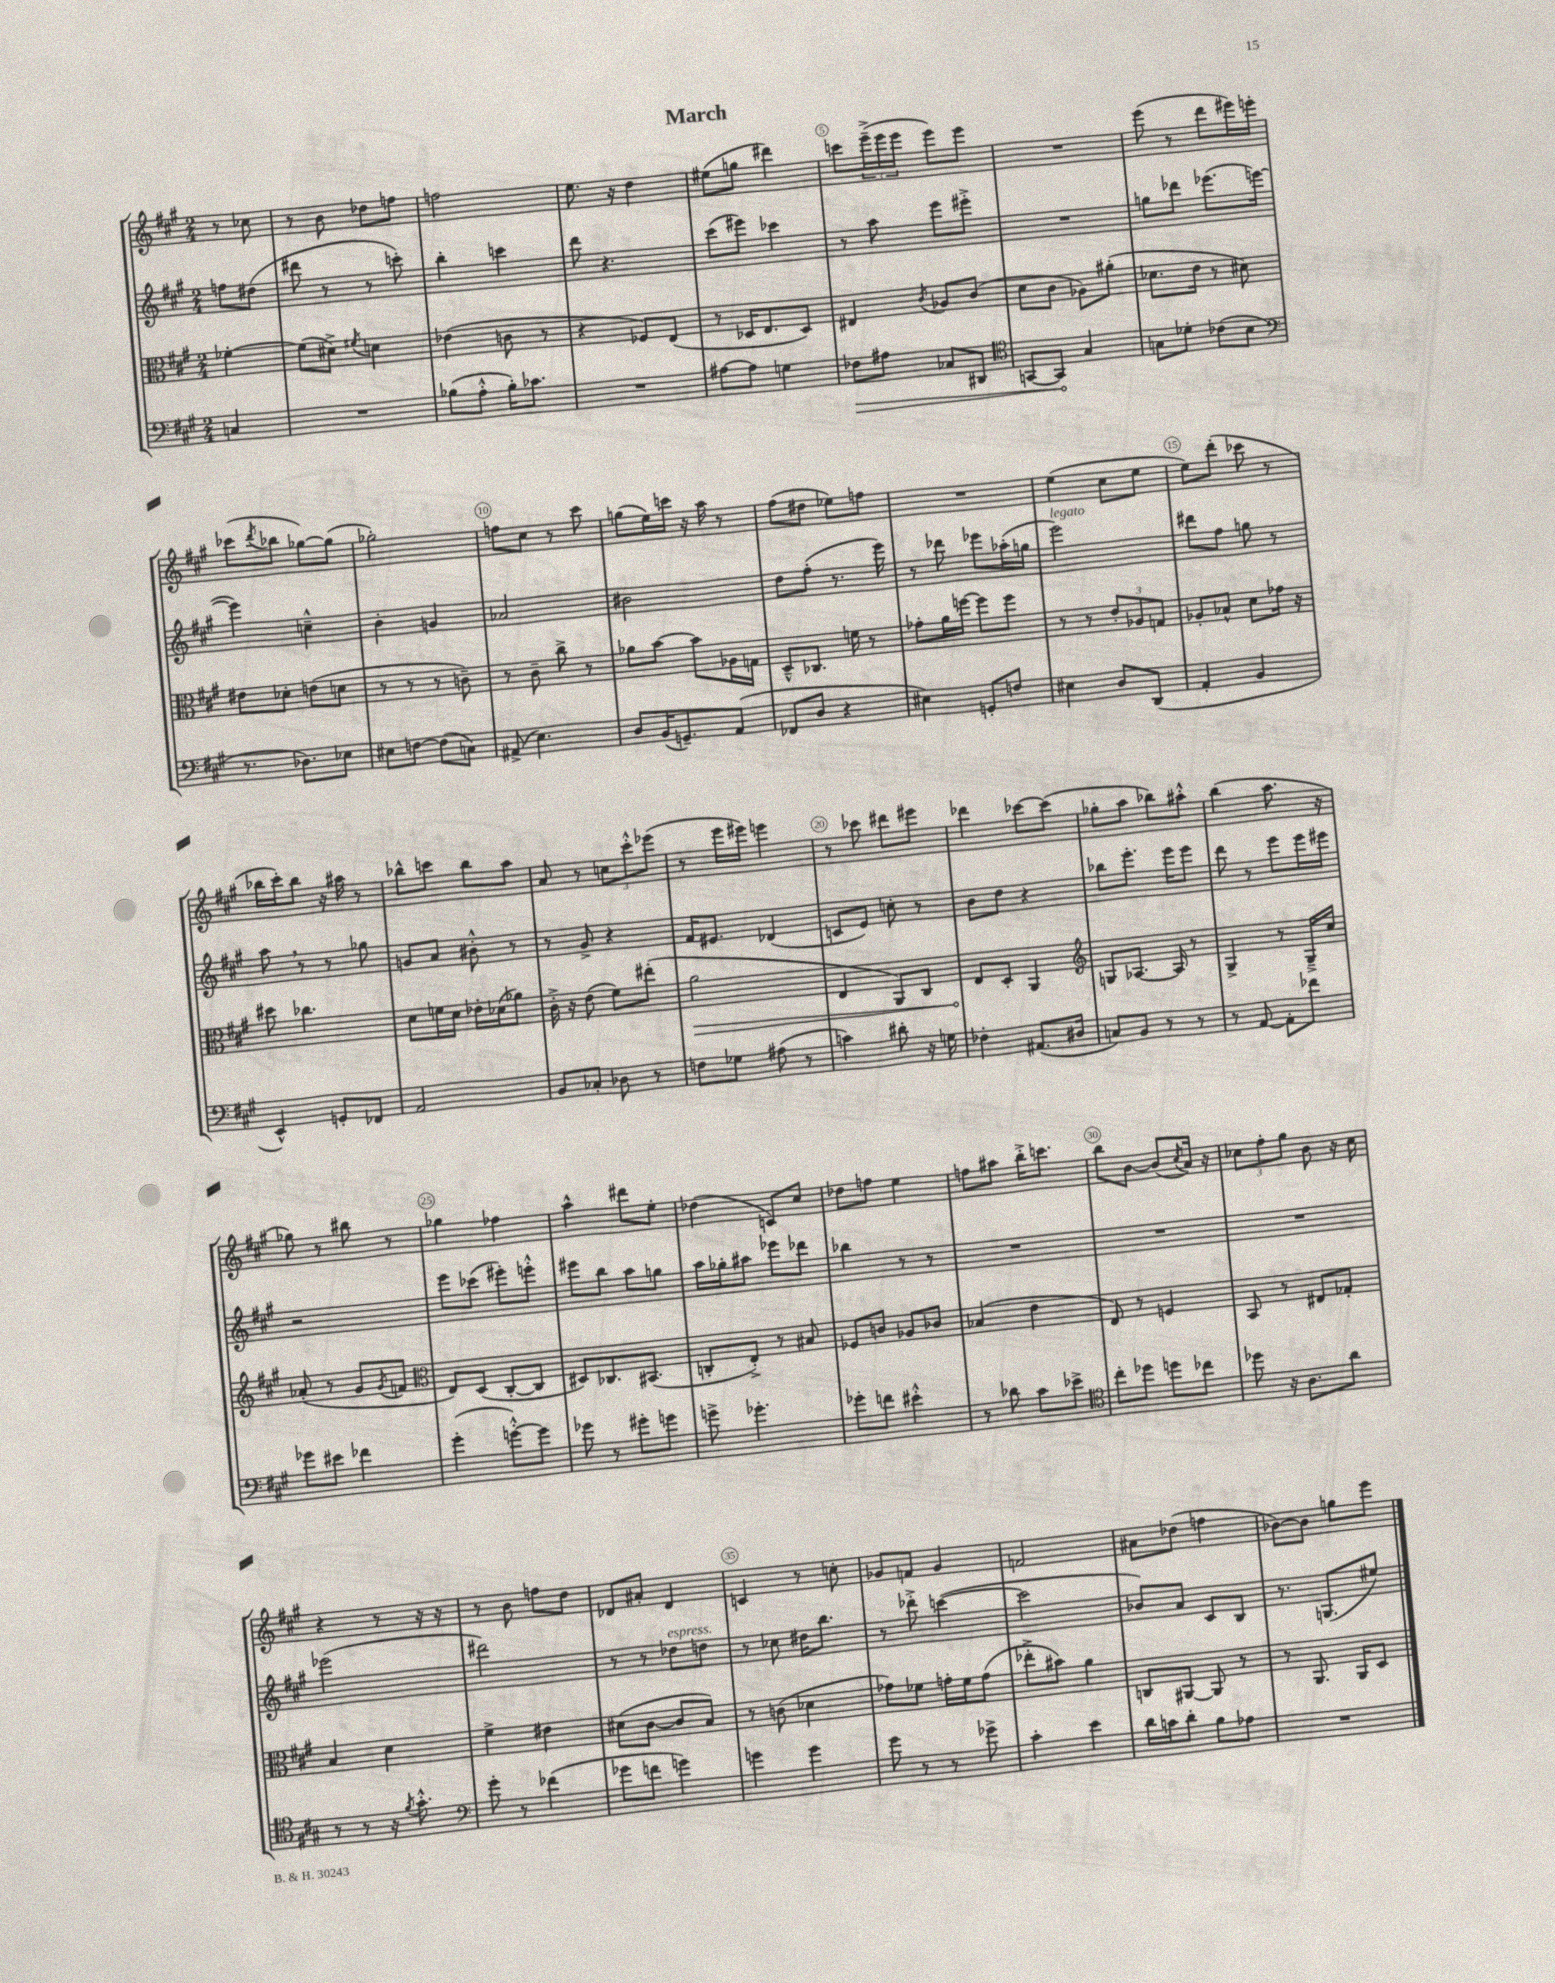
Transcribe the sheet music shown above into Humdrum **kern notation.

**kern	**dynam	**kern	**dynam	**kern	**kern
*part4	*part4	*part3	*part3	*part2	*part1
*staff4	*staff4	*staff3	*staff3	*staff2	*staff1
*clefF4	*	*clefC3	*	*clefG2	*clefG2
*k[f#c#g#]	*	*k[f#c#g#]	*	*k[f#c#g#]	*k[f#c#g#]
*M2/4	*	*M2/4	*	*M2/4	*M2/4
=	=	=	=	=	=
4Cn/	.	[4f-X'\	.	8ffn\L	8r
.	.	.	.	(8dd#X\J	8cc-X\
=1	=1	=1	=1	=1	=1
2r	.	(8f-\L]	.	8ddd#X\	8r
.	.	8d#X^\J)	.	8r	8b\
.	.	8qf#X/	.	.	.
.	.	4dn\	.	8r	8dd-X\L
.	.	.	.	8cccn'\)	8ffn\J
=2	=2	=2	=2	=2	=2
(8B-X\L	.	(4e-X\	.	4bb'\	2ffn\
8A'^^\J	.	.	.	.	.
16B-'\KL)	.	8cn\	.	4cccn\	.
8.c-X\J	.	.	.	.	.
.	.	8r	.	.	.
=3	=3	=3	=3	=3	=3
2r	.	4r	.	8ddd\	8.ee\
.	.	.	.	4.r	.
.	.	.	.	.	16r
.	.	8F-X/L)	.	.	4dd\
.	.	(8E/J	.	.	.
=4	=4	=4	=4	=4	=4
[8A#X\L	.	8r	.	(8ccc#\L	(8ee#X\L
8A#\J]	.	16D-X/KL	.	8eee#X\J)	8ggn\J
.	.	8.E/	.	.	.
4Gn\	.	.	.	4ccc-X\	4ddd#X\)
.	.	8D-/J)	.	.	.
=5	=5	=5	=5	=5	=5
!	!LO:HP:b	!	!	!	!
8F-X\L	>	4E#X/	.	8r	8cccn\L
8A#X\J	.	.	.	8aa\	(24eee~^\L
.	.	.	.	.	24eee\
.	.	.	.	.	24eee\JJ
.	.	8qc#/	.	.	.
8C-X/L	.	8A-X/L	.	8eee\L	8eee\L)
8DD#X/J	.	(8c#/J	.	8eee#X'^\J	8eee\J
=6	=6	=6	=6	=6	=6
*clefC4	*	*	*	*	*
[8GGn/L	.	8d\L	.	2r	2r
8GG/J]	.	8c#\J	.	.	.
4G#/	]	8A-X\L)	.	.	.
.	.	(8a#X'\J	.	.	.
=7	=7	=7	=7	=7	=7
8Gn\L	.	8.d-X\L	.	8ggn\L	(8eee\
8d-X'\J	.	.	.	8ddd-X\J	8r
.	.	16e\Jk	.	.	.
(8c-X\L	.	8r	.	(8.eee-X\L	8ddd\L
8B\J	.	8d#X\)	.	.	16eee#X\L)
.	.	.	.	[16eeen\Jk	16eeen'\JJ
!!LO:LB:g=z
=8	=8	=8	=8	=8	=8
*clefF4	*	*	*	*	*
8.r	.	8e#X\L	.	4eee\])	(8ccc-X\L
.	.	.	.	.	8qddd/
.	.	8d-X'\J	.	.	8bb-X\J
8.D-X\L)	.	.	.	.	.
.	.	(8en\L	.	4ccn~^^\	[8gg-X\L)
8E-X\J	.	8dn\J	.	.	(8gg-\J]
=9	=9	=9	=9	=9	=9
8E#X\L	.	8r	.	4b'\	2gg-X'\)
[8Fn\J	.	8r	.	.	.
(8F\L]	.	8r	.	4gn/	.
8Cn\J)	.	8cn~\)	.	.	.
=10	=10	=10	=10	=10	=10
(8AA#X^/	.	8r	.	2a-X/	8ffn\L
4.E\)	.	8c#~\	.	.	8cc#\J
.	.	8cc#^\	.	.	8r
.	.	8r	.	.	8ccc#\
=11	=11	=11	=11	=11	=11
8D/L	.	8a-X\L	.	2b#X\	(8ggn\L
(16BB/K	.	[8b\J	.	.	16ee\L)
8.GGn~/)	.	.	.	.	16cccn\JJ
.	.	8b\L]	.	.	16r
.	.	.	.	.	16aa\
(8AA/J	.	16A-X\L	.	.	8r
.	.	16Gn\JJ	.	.	.
=12	=12	=12	=12	=12	=12
8FF-X/L	.	8D~^^/L	.	8dd\L	(8ff#\L
8D/J	.	8.C-X/J	.	(8ff#'\J	8dd#X\J
4r	.	.	.	8.r	8ee-X\L)
.	.	16fn\	.	.	.
.	.	8r	.	.	8ffn\J
.	.	.	.	16eee\)	.
=13	=13	=13	=13	=13	=13
4E#X\)	.	8g-X'\L	.	8r	2r
.	.	16a\L	.	8ddd-X\	.
.	.	[16ffn\JJ	.	.	.
8GGn'/L	.	8ff\L]	.	8eee-X\L	.
8Fn/J	.	8ff\J	.	(16aa-X'\L	.
.	.	.	.	16ggn\JJ	.
=14	=14	=14	=14	=14	=14
!	!	!	!	!LO:TX:a:i:t=legato	!
4E#X\	.	8r	.	2eee\)	(4ee\
.	.	8r	.	.	.
8D/L	.	12e'/L	.	.	8cc#\L
.	.	12A-X/	.	.	.
(8DD/J	.	.	.	.	8ee\J
.	.	12Gn/J	.	.	.
=15	=15	=15	=15	=15	=15
4AA'/	.	8A-X'/L	.	8ddd#X\L	8ee\L)
.	.	8B-X^^/J	.	8ff#\J	(8ddd'\J
4BB/	.	8d\L	.	8ggn\	8ccc-X\
.	.	16g-X\Jk	.	8r	8r
.	.	16r	.	.	.
!!LO:LB:g=z
=16	=16	=16	=16	=16	=16
4EE^^/)	.	8dd#X\	.	8aa,\	16bb-X\LL
.	.	.	.	.	16ccc#'\J)
.	.	4.cc-X\	.	8r	8bb-\J
8GGn'/L	.	.	.	8r	16r
.	.	.	.	.	16aa#X\
8FF-X/J	.	.	.	8gg-X\	8r
=17	=17	=17	=17	=17	=17
2AA/	.	8d\L	.	8gn/L	8bb-X^^\L
.	.	16fn\L	.	8a/J	8cccn\J
.	.	16d\JJ	.	.	.
.	.	16e-X'\LL	.	8b#X'^^\	8bb-\L
.	.	(16d-X\J	.	.	.
.	.	8a-X\J)	.	8r	8aa\J
=18	=18	=18	=18	=18	=18
8BB/L	.	16c#'^\	.	8r	8a/
.	.	16r	.	.	.
8C-X'/J	.	(8e\	.	8g#^/	8r
8D-X\	.	8f#\L)	.	4r	12ccn\L
.	.	.	.	.	12ccc#'^^\
8r	.	(8ee#X'\J	.	.	.
.	.	.	.	.	(12eee-X\J
=19	=19	=19	=19	=19	=19
!	!	!	!LO:HP:b	!	!
8Fn\L	.	2a\	>	16f#/KL	8r
.	.	.	.	8.e#X/J	.
8G-X\J	.	.	.	.	16eee\LL
.	.	.	.	.	16eee#X\JJ)
(8A#X\	.	.	.	(4d-X/	4eeen\
8r	.	.	.	.	.
=20	=20	=20	=20	=20	=20
4cn\)	.	4E/	.	8cn/L	8r
.	.	.	.	8e/J)	8ccc-X\
8d#X'\	.	8AA/L)	.	8ccn'\	8ddd#X\L
16r	.	8C#/J	.	8r	8eee#X\J
16Gn\	.	.	.	.	.
=21	=21	=21	=21	=21	=21
4F-X'\	.	8E/L	.	8b\L	4ddd-X\
.	.	8D'/J	]	8dd\J	.
(8.AA#X/L	.	4AA/	.	4r	[8ccc-X\L
.	.	.	.	.	(8ccc-\J]
16D#X/Jk	.	.	.	.	.
=22	=22	=22	=22	=22	=22
*	*	*clefG2	*	*	*
8Cn/L)	.	8Gn/L	.	8bb-X\L	8gg-X'\L
8BB/J	.	[8.A-X/J	.	8.eee'\J	8aa\J
8r	.	.	.	.	8bb-X\L)
.	.	16A-/]	.	16eee\KL	.
8r	.	8r	.	8eee\J	8aa#X'^^\J
=23	=23	=23	=23	=23	=23
8r	.	4G#^/	.	8ddd\	(4bb\
[8AA/	.	.	.	8r	.
8AA'\L]	.	8r	.	8eee\L	8.aa\
8f-X\J	.	16G#~^/LL	.	16eee\L	.
.	.	16cc#/JJ	.	16eee#X\JJ	16r
!!LO:LB:g=z
=24	=24	=24	=24	=24	=24
8g-X\L	.	(8a-X'/	.	2r	8gg-X\)
8e#X\J	.	8r	.	.	8r
4f-X\	.	8g#/L	.	.	8bb#X\
.	.	8qg#/	.	.	.
.	.	8fn/J	.	.	8r
=25	=25	=25	=25	=25	=25
*	*	*clefC3	*	*	*
(4g#'\	.	8E/L)	.	8eee\L	4gg-X\
.	.	(8D/J	.	(8ccc-X\J	.
[8gn'^^\L)	.	[8C#'/L	.	8eee#X'\L)	4ff-X\
8g\J]	.	8C#/J]	.	8eeen'^^\J	.
=26	=26	=26	=26	=26	=26
8g-X\	.	8D#X/L)	.	8eee#X\L	4aa^^\
8r	.	8.C-X/	.	8bb\J	.
8g#X'\L	.	.	.	8aa\L	8ddd#X\L
.	.	(8.BB#X/J	.	.	.
8gn\J	.	.	.	8ggn\J	8ee'\J
=27	=27	=27	=27	=27	=27
8gn^\	.	8Cn'/L	.	16aa\LL	(4dd-X\
.	.	.	.	16gg-X'\J	.
4.g-X'\	.	8E'^/J)	.	8aa#X\J	.
.	.	8r	.	8eee-X\L	8cn/L)
.	.	8B#X/	.	8ddd-X\J	8cc#/J
=28	=28	=28	=28	=28	=28
8g-X'\L	.	8F-X/L	.	4bb-X\	8dd-X\L
8fn\J	.	8cn/J	.	.	8ffn\J
4e#X'^^\	.	8A-X/L	.	8r	4ee\
.	.	8c-X/J	.	8r	.
=29	=29	=29	=29	=29	=29
8r	.	(4B-X/	.	2r	8ffn\L
8d-X\	.	.	.	.	8aa#X\J
8c#\L	.	4e\	.	.	16bb'^\KL
.	.	.	.	.	8.cccn\J
8e-X^\J	.	.	.	.	.
=30	=30	=30	=30	=30	=30
*clefC4	*	*	*	*	*
8cc#'\L	.	8E/)	.	2r	8bb\L
8dd-X\J	.	8r	.	.	[8b\J
8ddn\L	.	4Fn/	.	.	(8b/L]
.	.	.	.	.	8qcc#/
8cc-X\J	.	.	.	.	16a/Jk)
.	.	.	.	.	16r
=31	=31	=31	=31	=31	=31
8dd-X\	.	8BB/	.	2r	12cc-X\L
.	.	.	.	.	12ff#'\
16r	.	8r	.	.	.
.	.	.	.	.	12gg#\J
8.A\L	.	.	.	.	.
.	.	8E#X/L	.	.	8b\
8a\J	.	8G-X'/J	.	.	16r
.	.	.	.	.	16cc-\
!!LO:LB:g=z
=32	=32	=32	=32	=32	=32
8r	.	4B/	.	(2eee-X\	4r
8r	.	.	.	.	.
16r	.	4d\	.	.	8r
8qf#/	.	.	.	.	.
8.g#'^^\	.	.	.	.	.
.	.	.	.	.	16r
.	.	.	.	.	16r
=33	=33	=33	=33	=33	=33
*clefF4	*	*	*	*	*
8g#'\	.	4f#^\	.	2ddd#X\)	8r
8r	.	.	.	.	8b\
(4f-X\	.	4e#X\	.	.	8ffn\L
.	.	.	.	.	8dd\J
=34	=34	=34	=34	=34	=34
8g-X\L	.	(8d#X\L	.	8r	8d-X/L
8fn\J	.	[8c#\J	.	8r	8a#X'/J
!	!	!	!	!LO:TX:a:i:t=espress.	!
4gn\)	.	8c#/L]	.	8dd-X\L	4d-/
.	.	8B/J)	.	8ddn\J	.
=35	=35	=35	=35	=35	=35
4gn\	.	8r	.	8r	4cn/
.	.	(8cn\	.	8cc-X\	.
4g\	.	4d-X\	.	16dd#X\KL	8r
.	.	.	.	8.bb\J	.
.	.	.	.	.	8ccn'\
=36	=36	=36	=36	=36	=36
8g#\	.	8g-X\L)	.	8r	8g-X/L
8r	.	8f-X\J	.	8ddd-X'^\	8fn/J
8r	.	16gn'\LL	.	([4cccn\	4g-/
.	.	16f-\J	.	.	.
8g-X^\	.	(8g\J	.	.	.
=37	=37	=37	=37	=37	=37
4c#'\	.	8ee-X'^\L	.	2ccc\]	2fn/
.	.	8b#X\J)	.	.	.
4e\	.	4a\	.	.	.
=38	=38	=38	=38	=38	=38
16d\LL	.	8Cn/L	.	8b-X/L)	8a#X\L
16cn\J	.	.	.	.	.
8d'\J	.	[8AA#X/J	.	8a/J	(8dd-X\J
8B\L	.	8AA#/]	.	8c#/L	4ffn\
8A-X\J	.	8r	.	8B/J	.
=39	=39	=39	=39	=39	=39
2r	.	8r	.	8.r	[8b-X\L)
.	.	8.AA/	.	.	8b-\J]
.	.	.	.	(8.Gn/L	.
.	.	.	.	.	8ggn\L
.	.	16AA/KL	.	.	.
.	.	8D/J	.	8ee#X/J)	8eee\J
==	==	==	==	==	==
*-	*-	*-	*-	*-	*-
